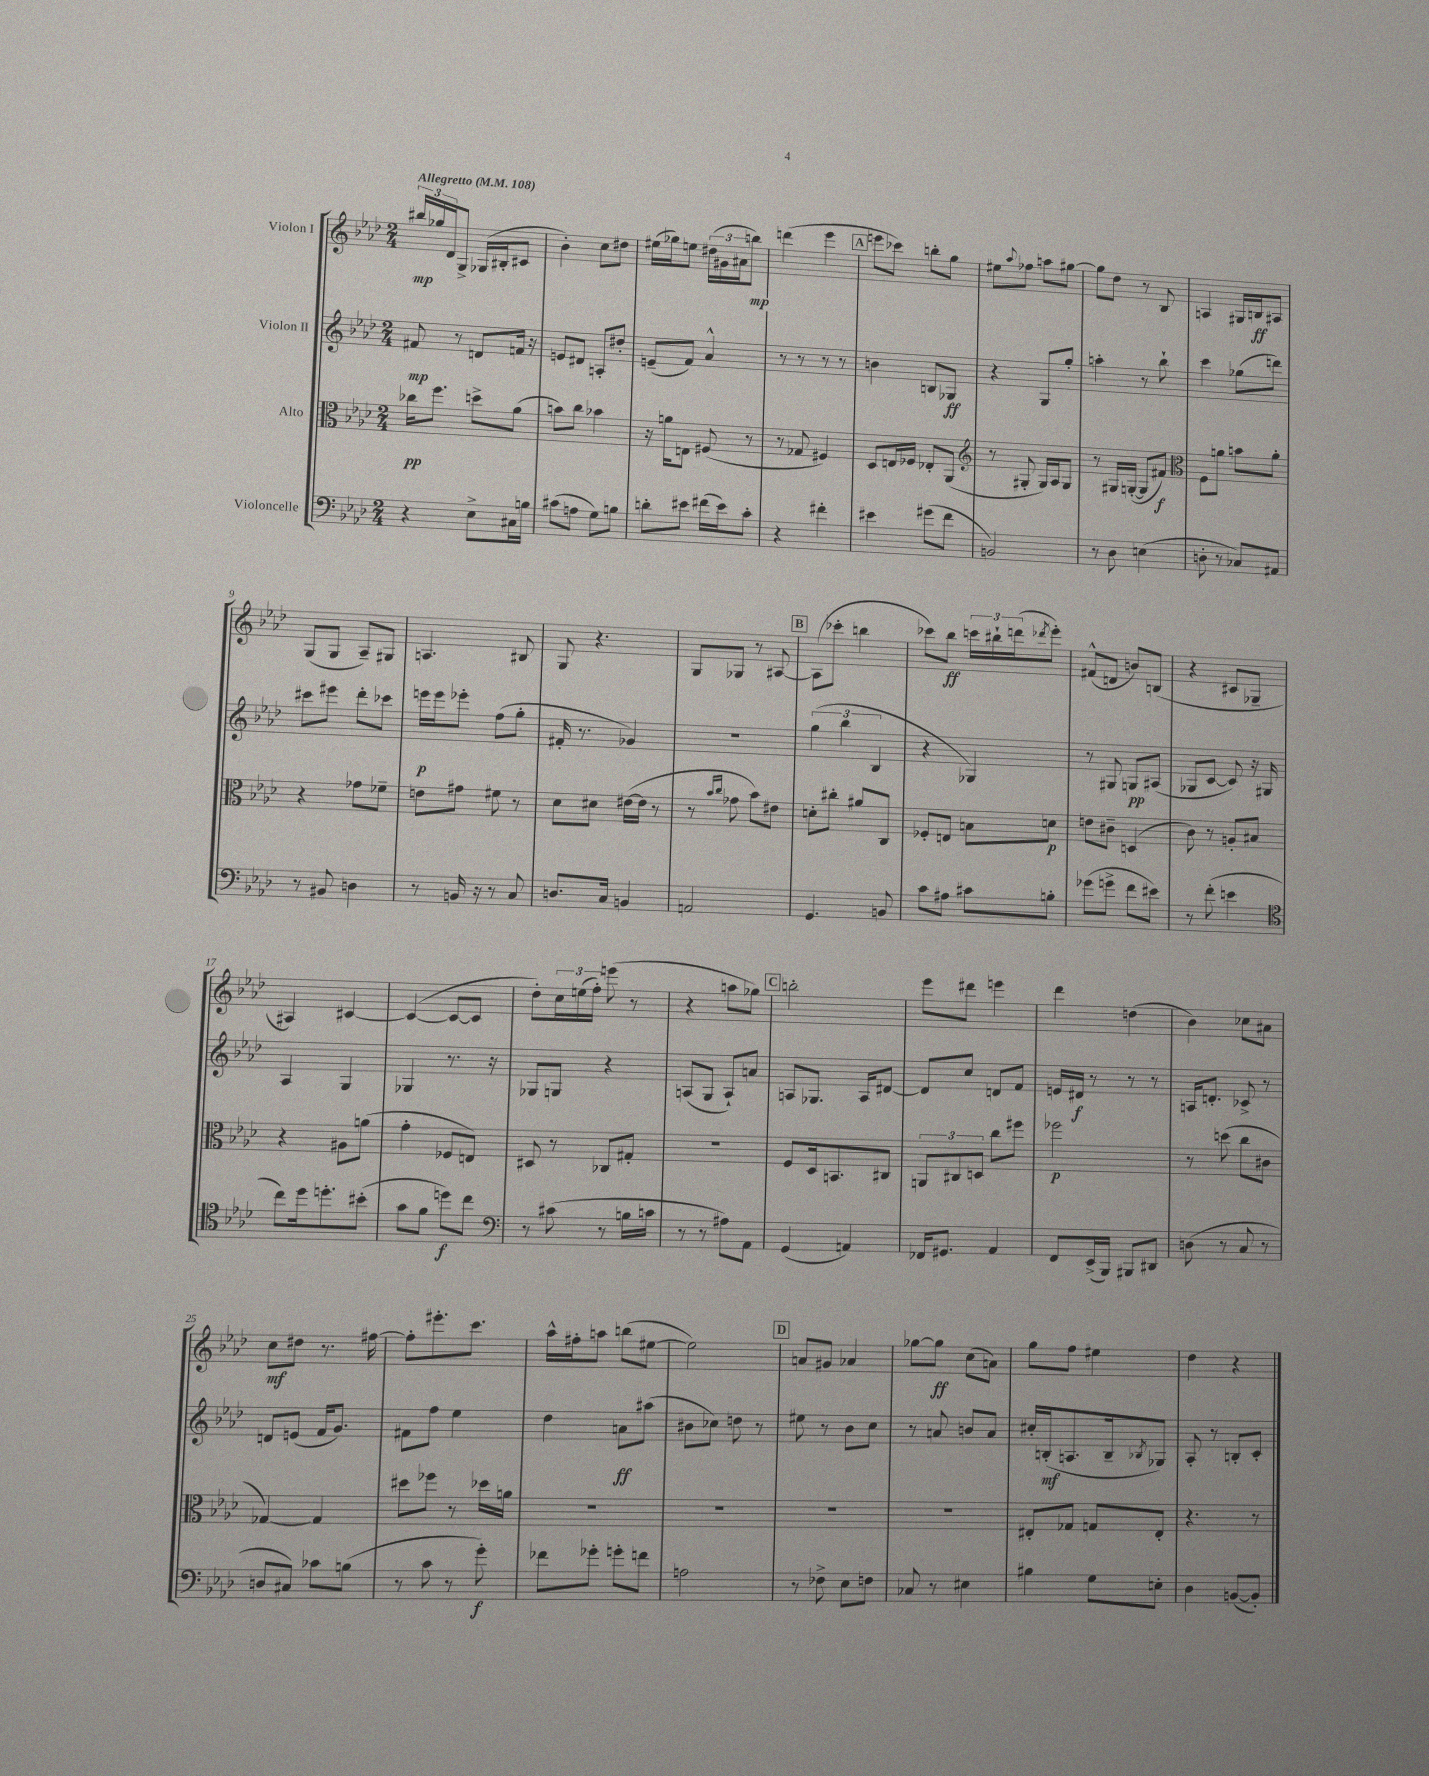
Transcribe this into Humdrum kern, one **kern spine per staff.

**kern	**kern	**kern	**kern
*staff4	*staff3	*staff2	*staff1
*clefF4	*clefC3	*clefG2	*clefG2
*k[b-e-a-d-]	*k[b-e-a-d-]	*k[b-e-a-d-]	*k[b-e-a-d-]
*M2/4	*M2/4	*M2/4	*M2/4
*MM108	*MM108	*MM108	*MM108
4r	16cc-	8f#	24bb#
.	.	.	24gg-
.	8.ff	.	.
.	.	.	24d-
.	.	8r	8G^
8E-^	8dd^	8d	(16G-
.	.	.	16B#'
16C#	(8a-	16f	8c#
16B	.	16r	.
=	=	=	=
(8c#	8b)	8e	4b-')
8A	8cc	8d#	.
8G)	4b-	8A'	8cc
8B	.	8dd#'	8dd#
=	=	=	=
8d'	16r	(8e~	(16ee#
.	16a	.	16gg-)
8e#	8E	8f)	8ee
(16f#	(8F#	4a-^^	(24dd#
.	.	.	24g#
16e#)	.	.	.
.	.	.	24a#
8c'	8r	.	8bb)
=	=	=	=
4r	8r	8r	(4ddd
.	8G-	8r	.
4f#'	4F#)	8r	4eee-
.	.	8r	.
=	=	=	=
4e#	8D-	4b	8eee
.	16E	.	8ccc-)
.	16F-	.	.
(8g#	8E-'	8B	8bb'
8f	(8AA-	8G-	8gg
=	=	=	=
*	*clefG2	*	*
2BB)	8r	4r	8ee#
.	.	.	8qqaa-
.	8G#'	.	8ff-
.	16G#)	8G	8aa
.	16A-	.	.
.	8G#	8gg'	[8gg#
=	=	=	=
8r	8r	4aa'	8gg#]
8D-	16G#	.	8dd-
.	([16G'	.	.
(4E	8G]	8r	8r
.	8f#)	8bb-`	8B-
=	=	=	=
*	*clefC3	*	*
8D'	8F	4ccc	4A
8r	8a	.	.
8C-)	8b	(8gg-	16G#
.	.	.	16B
8AA#	8a'	8ddd)	8A#
=	=	=	=
8r	4r	8ccc#	(8G
8BB#	.	8eee#	8G
4D	8g-	8ddd-'	8A-~)
.	8f-~	8ccc-	8G#
=	=	=	=
8r	8e	16eee	4.A
.	.	16eee	.
16BB	8g#	8eee-'	.
16r	.	.	.
8r	8f#	(8ff	.
8C	8r	8gg'	8B#
=	=	=	=
8.D	8d-	16f#'	8G
.	.	8.r	.
.	8d#	.	4.r
16C	.	.	.
4BB	([16e#	4g-)	.
.	16e#]	.	.
.	8r	.	.
=	=	=	=
2AA	8r	2r	8G
.	16qqb-	.	.
.	16qqcc	.	.
.	8g-	.	8G-
.	8b-)	.	8r
.	8e#	.	[8A#
=	=	=	=
4.GG	8d'	(6gg	(8A#]
.	8cc#'	.	8ccc-'
.	.	6bb-	.
.	8a#	.	4bb
.	.	6B-	.
8BB	8C	.	.
=	=	=	=
8c	8F-'	4r	8ccc-)
8A#	8E	.	8bb-
8c#	8B	4G-)	24ccc
.	.	.	24bb#`
.	.	.	(24ddd
.	.	.	8qddd-
8B'	8d	.	8eee-')
=	=	=	=
(8g-	8e	8r	(8f#^^
8g^	8c#~	8G#	8d
8f	(4D	8G	8b)
8e#)	.	(8A#	(8B
=	=	=	=
8r	8c)	8G-	4r
(8f'	8r	[8c	.
4e	8A'	8c])	8c#
.	8B#	16r	8G-~
.	.	16G#	.
=	=	=	=
*clefC4	*	*	*
8cc)	4r	4A-	4A#)
16dd-	.	.	.
8.dd'	.	.	.
.	8A#	4G	[4c#
(8b#'	(8a	.	.
=	=	=	=
8g	4g'	4G-	(4c#_
8f	.	.	.
8dd)	8F-	8.r	8c#_
8cc	8E)	.	8c#]
.	.	16r	.
=	=	=	=
*clefF4	*	*	*
8r	8D#	8G-	8dd-')
(8c#	8r	8G	24cc
.	.	.	(24ee
.	.	.	24ff')
8r	8C-	4r	(8eee
16B	8G#'	.	8r
16c	.	.	.
=	=	=	=
8r	2r	(8A	4r
8r	.	8G	.
8A#)	.	8A`)	8aa
8AA-	.	8a	8gg-)
=	=	=	=
(4GG	8F	8A	2bb'
.	16D-	8.G-	.
.	8.BB	.	.
4AA)	.	.	.
.	.	16A	.
.	8C#	[8d#	.
=	=	=	=
16FF-	12AA	8d#]	8eee-
8.GG#	.	.	.
.	12C#	.	.
.	.	8cc	8ddd#
.	12D	.	.
4AA-	8cc	8d	4eee
.	8ff#	8f	.
=	=	=	=
8FF	2ff-	16e	4ddd-
.	.	16d#	.
(16EE-^	.	8r	.
16BBB-)	.	.	.
8BBB#	.	8r	(4dd
8DD#	.	8r	.
=	=	=	=
(8D	8r	16A	4b-)
.	.	8.d'	.
8r	(8dd	.	.
8C	8cc	8c-^	8cc-
8r	8c#	8r	8a#
=	=	=	=
8D	[4G-)	8d	8cc
8C#)	.	(8e	8dd#
8c-	4G-]	16f	8.r
.	.	8.g)	.
(8B	.	.	.
.	.	.	[16ff#
=	=	=	=
8r	8dd#	8f#	8ff#']
8c	8ff-	8ff	8.eee#'
8r	8r	4ee-	.
.	.	.	8.ccc
8g')	16dd-	.	.
.	16a	.	.
=	=	=	=
8f-	2r	4dd-	16aa-^^
.	.	.	16ff#'
8g-'	.	.	8aa
8g'	.	8a	(8bb
8f	.	(8aa#	[8ee#
=	=	=	=
2A	2r	8b#	2ee#])
.	.	8cc-)	.
.	.	8dd	.
.	.	8r	.
=	=	=	=
8r	2r	8ee#	8a
8F-^	.	8r	8g#
8E-	.	8b-	4a-
8F	.	8cc	.
=	=	=	=
8C-	2r	8r	[8gg-
8r	.	8a	8gg-]
4E#	.	8b	(8cc
.	.	8a	8a)
=	=	=	=
4B#	8E#'	16cc#'	8gg
.	.	(16B'	.
.	8G-	8.A	8ff
8G	8G	.	4ee#
.	.	16B~	.
.	.	8qB-	.
8E'	8E#'	8G-)	.
=	=	=	=
4D-	4.r	8A-'	4dd-
.	.	8r	.
([8BB	.	8B'	4r
8BB'])	8r	8c'	.
==	==	==	==
*-	*-	*-	*-
